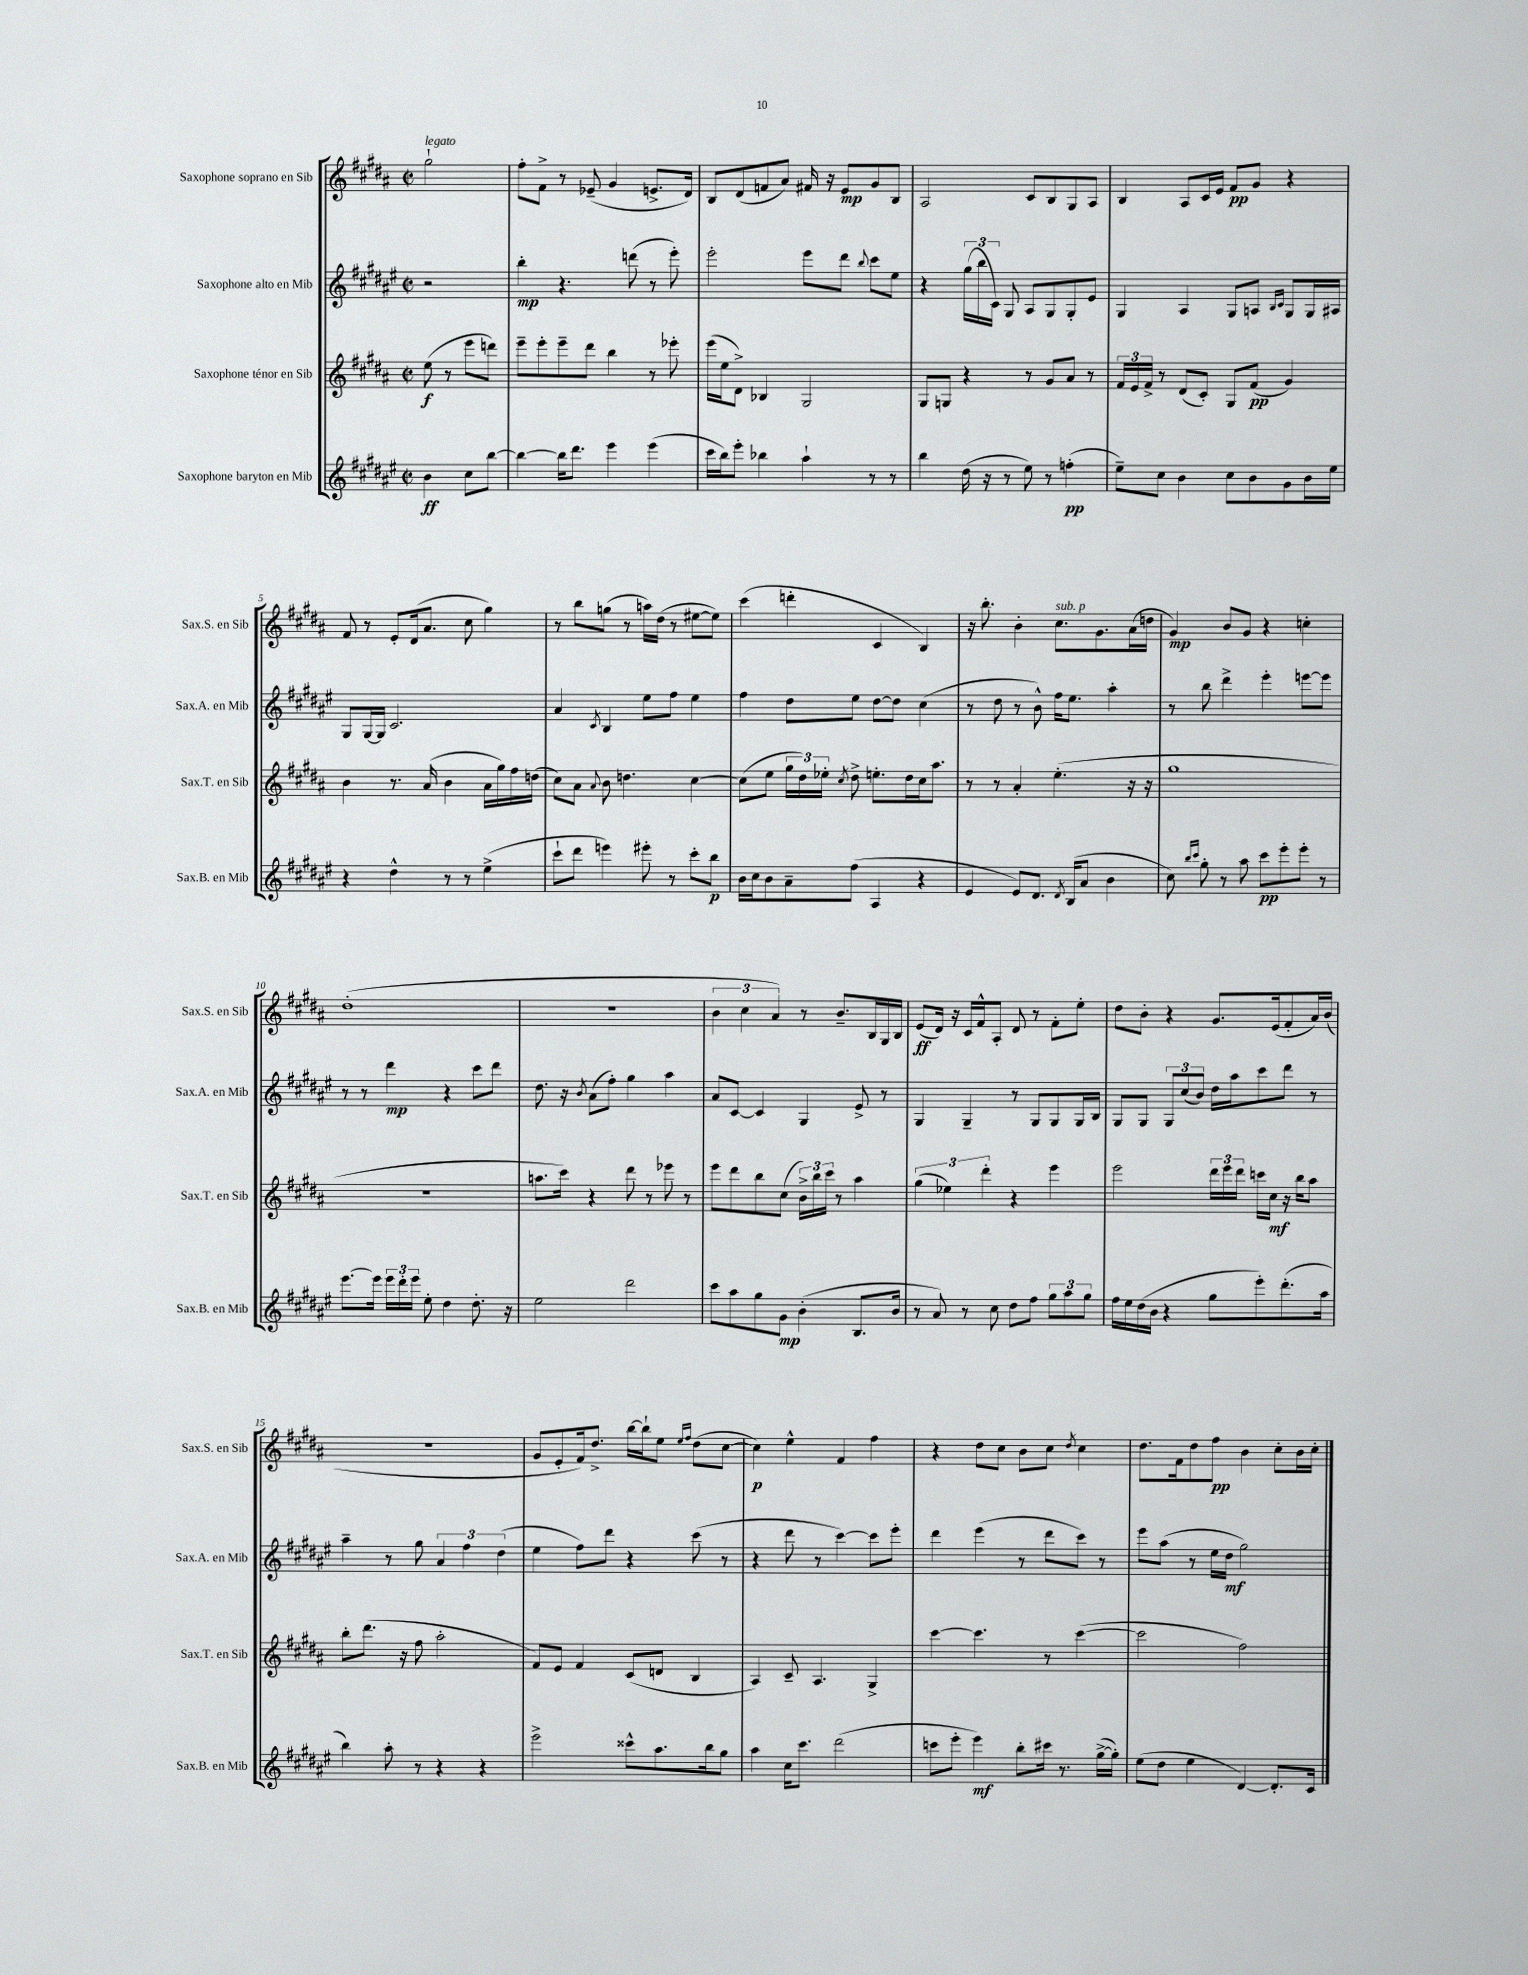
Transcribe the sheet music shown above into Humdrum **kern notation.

**kern	**kern	**kern	**kern
*staff4	*staff3	*staff2	*staff1
*clefG2	*clefG2	*clefG2	*clefG2
*k[f#c#g#d#a#e#]	*k[f#c#g#d#a#]	*k[f#c#g#d#a#e#]	*k[f#c#g#d#a#]
*M2/2	*M2/2	*M2/2	*M2/2
*met(c|)	*met(c|)	*met(c|)	*met(c|)
4b\	(8ee\	2r	2gg#`\
.	8r	.	.
8cc#\L	8eee\L	.	.
[8bb\J	8ddd\J)	.	.
=	=	=	=
4bb\_	8eee~\L	4bb'\	8ff#'\L
.	8eee'\	.	8f#^\J
16bb\]LK	8eee~\	4.r	8r
8.ddd#\J	.	.	.
.	8ddd#\J	.	(8e-~/
4eee#\	4bb\	.	4g#/
.	.	(8ddd\	.
(4eee#\	8r	8r	8.e^/L
.	8eee-'\	8eee#'\)	.
.	.	.	16d#/Jk)
=	=	=	=
16ccc#\LL	(16eee\LL	2eee#'\	8B/L
16bb\J)	16ee\J	.	.
8eee#'\J	8d#^\J)	.	(8d#/
4bb-\	4B-/	.	8f/
.	.	.	8a#/J)
4aa#`\	2G#/	8eee#\L	16f#/
.	.	.	16r
.	.	8ddd#\J	8e/L
.	.	8qqbb/	.
8r	.	8ccc#\L	8g#/
8r	.	8ee#\J	8B/J
=	=	=	=
4bb\	8G#/L	4r	2A#/
.	8G/J	.	.
(16dd#\	4r	(24gg#\LL	.
.	.	24bb\	.
16r	.	.	.
.	.	24c#\JJ)	.
8r	.	8G#/	.
8ee#\)	8r	8A#/L	8c#/L
8r	8g#/L	8G#/	8B/
(4ff'\	8a#/J	8G#'/	8G#/
.	8r	8e#/J	8A#/J
=	=	=	=
8ee#~\L)	24f#/LL	4G#/	4B/
.	24e/	.	.
.	24f#^/JJ	.	.
8cc#\J	8r	.	.
4b\	(8d#/L	4A#/	8A#/L
.	8c#'/J)	.	16c#/L
.	.	.	16e/JJ
8cc#\L	8G#/L	8G#/L	8f#/L
8b\	(8f#/J	8A/J	8g#/J
.	.	16qqB/LL	.
.	.	16qqc#/JJ	.
8g#\	4g#/)	8G#/L	4r
16b\L	.	16G#/L	.
16ee#\JJ	.	16A#/JJ	.
=	=	=	=
4r	4b\	8G#/L	8f#/
.	.	[16G#/L	8r
.	.	16G#/]JJ	.
4dd#^^\	8.r	2.c#/	8e'/L
.	.	.	(16d#/k
.	(16a#/	.	8.a#/J
8r	4b\	.	.
8r	.	.	8cc#\
(4ee#^\	16a#\LL	.	4gg#\)
.	16gg#\)	.	.
.	16ff#\	.	.
.	(16dd\JJ	.	.
=	=	=	=
8ccc#`\L	8cc#\L)	4a#/	8r
8ddd#\J	8a#\J	.	8bb\L
.	8qqa#/	8qc#/	.
4eee\)	8b\	4B/	(8gg\J
.	4.dd\	.	8r
8eee#'\	.	8ee#\L	16aa\LL)
.	.	.	(16dd#\JJ
8r	.	8ff#\J	8r
8ccc#'\L	[4cc#\	4ee#\	[8ee#\L
8bb\J	.	.	8ee#\]J)
=	=	=	=
16b\LL	(8cc#\]L	4ff#\	(4ccc#\
16cc#\J	.	.	.
8b\	8ee\J	.	.
8a#~\	24gg#\LL	8dd#\L	4ddd'\
.	24dd#\)	.	.
.	24ee-'\JJ	.	.
.	8qcc#/	.	.
(8ff#\J	8dd#^\	8ee#\J	.
4A#/	8.ee'\L	[8dd#\L	4c#/
.	.	8dd#\]J	.
.	16dd#\L	.	.
4r	16cc#\J	(4cc#\	4B/)
.	8.aa#\J	.	.
=	=	=	=
4e#/	8r	8r	16r
.	.	.	8.bb'\
.	8r	8dd#\	.
8e#/L)	4a#'/	8r	4b'\
8.d#/J	.	8b^^\)	.
.	(4.ee'\	16ff#\LK	8.cc#\L
8qd#/	.	.	.
(16B/LK	.	8.ee#\J	.
8a#/J	.	.	.
.	.	.	8.g#\
4b\	.	4aa#'\	.
.	16r	.	(16a#\L
.	16r	.	16dd\JJ
=	=	=	=
8cc#\)	1gg#	8r	4g#/)
16qqbb/LL	.	.	.
16qqccc#/JJ	.	.	.
8gg#'\	.	8bb\	.
8r	.	4ddd#^\	8b/L
8aa#\	.	.	8g#/J
8ccc#\L	.	4eee#'\	4r
8eee#'\	.	.	.
8eee#'\J	.	[8eee\L	4cc'\
8r	.	8eee\]J	.
=	=	=	=
[8.eee#\L	1r	8r	(1dd#'
.	.	8r	.
16eee#\]Jk	.	.	.
24eee#\LL	.	4ddd#\	.
24ddd#'\	.	.	.
24eee#\JJ	.	.	.
8ee#'\	.	.	.
4dd#\	.	4r	.
8.dd#'\	.	8ccc#\L	.
.	.	8ddd#\J	.
16r	.	.	.
=	=	=	=
2ee#\	8.aa\L	8.dd#\	1r
.	16ccc#\Jk)	16r	.
.	.	8qb/	.
.	4r	(8a#\L	.
.	.	8ff#'\J)	.
2ddd#\	8ddd#\	4gg#\	.
.	8r	.	.
.	8eee-\	4aa#\	.
.	8r	.	.
=	=	=	=
8ccc#\L	8eee\L	8a#/L	6b\
8aa#\	8ddd#\	[8c#/J	.
.	.	.	6cc#\
8gg#\	8bb\	4c#/]	.
.	.	.	6a#/)
8g#\J	(8cc#\J	.	.
(4b'\	24b^\LL)	4G#/	8r
.	24bb\	.	.
.	24ccc#\JJ	.	.
.	8r	.	8.b~/L
8.B/L	4aa#\	8e#^/	.
.	.	.	16B/L
.	.	8r	16G#/
16b/Jk	.	.	16B/JJ
=	=	=	=
8r	(6gg#\	4G#/	(8e/L
8a#/)	.	.	16d#/Jk)
.	6ee-\)	.	.
.	.	.	16r
8r	.	4G#~/	16c#/LL
.	.	.	16f#^^/J
.	6ddd#'\	.	.
8cc#\	.	.	8A#'/J
8dd#\L	4r	8r	8d#/
8ff#\J	.	8G#/L	8r
12gg#\L	4eee\	8G#/	8f#'\L
12aa#\	.	.	.
.	.	16G#/L	8ee'\J
12gg#\J	.	.	.
.	.	16B/JJ	.
=	=	=	=
16ff#\LL	2eee\	8G#/L	8dd#\L
16ee#\	.	.	.
(16dd#\	.	8G#/J	8b'\J
16b\JJ	.	.	.
4r	.	12G#/L	4r
.	.	(12cc#/	.
.	.	12b/J)	.
8gg#\L	24ddd#\LL	16dd#\LL	8.g#/L
.	24eee\	.	.
.	.	16aa#\J	.
.	24ddd#\JJ	.	.
8eee#'\)	16ccc\LL	8ccc#\	.
.	16cc#\JJ	.	(16e/k
(8.ddd#'\	16r	8ddd#\J	8f#'/
.	16bb\LK	.	.
.	8aa#\J	8r	16a#/L)
16aa#\Jk	.	.	(16b/JJ
=	=	=	=
4bb\)	8bb'\L	4aa#~\	1r
.	(8.ddd#\J	.	.
8aa#'\	.	8r	.
.	16r	.	.
8r	8ff#\	8gg#\	.
4r	2aa#'\	6a#/	.
.	.	6ff#\	.
4r	.	.	.
.	.	(6dd#\	.
=	=	=	=
2eee#^\	8f#/L)	4ee#\	8g#/L
.	8e/J	.	8e'/
.	4f#/	8ff#\L)	16f#/k)
.	.	.	8.dd#^/J
.	.	8ddd#\J	.
8ccc##^^\L	(8c#/L	4r	[16bb\LL
.	.	.	16bb`\]J
8.aa#\	8d/J	.	8ee\J
.	.	.	16qqee/LL
.	.	.	16qqff#/JJ
.	4B/	(8ccc#\	(8dd#\L
16bb\k	.	.	.
8gg#\J	.	8r	[8cc#\J
=	=	=	=
4aa#\	4A#/)	4r	4cc#\])
16cc#\LK	8c#~/	8ddd#\	4ee^^\
8.ccc#\J	.	.	.
.	4.A#/	8r	.
(2ddd#\	.	[4ccc#\)	4f#/
.	4G#^/	8ccc#\]L	4ff#\
.	.	8eee#'\J	.
=	=	=	=
8ccc\L	[4ccc#\	4ddd#\	4r
8eee#'\J	.	.	.
4eee#\)	4.ccc#\]	(4eee#\	8dd#\L
.	.	.	8cc#\J
8bb'\L	.	8r	8b\L
16ccc#\Jk	8r	8ddd#\L	8cc#\J
8.r	.	.	.
.	.	.	8qdd#/
.	([4ccc#\	8ccc#\J)	4cc#\
([16gg#^\LL	.	8r	.
16gg#'\]JJ)	.	.	.
=	=	=	=
(8ee#\L	2ccc#\]	8eee#\L	8.dd#\L
8dd#\J	.	(8aa#\J	.
.	.	.	16f#\k
4ee#\	.	8r	8dd#\
.	.	16ee#\LL	8ff#\J
.	.	16dd#\JJ	.
[4d#/)	2ff#\)	2gg#\)	4b\
8.d#'/]L	.	.	8cc#'\L
.	.	.	16b\L
16c#/Jk	.	.	16cc#'\JJ
==	==	==	==
*-	*-	*-	*-
